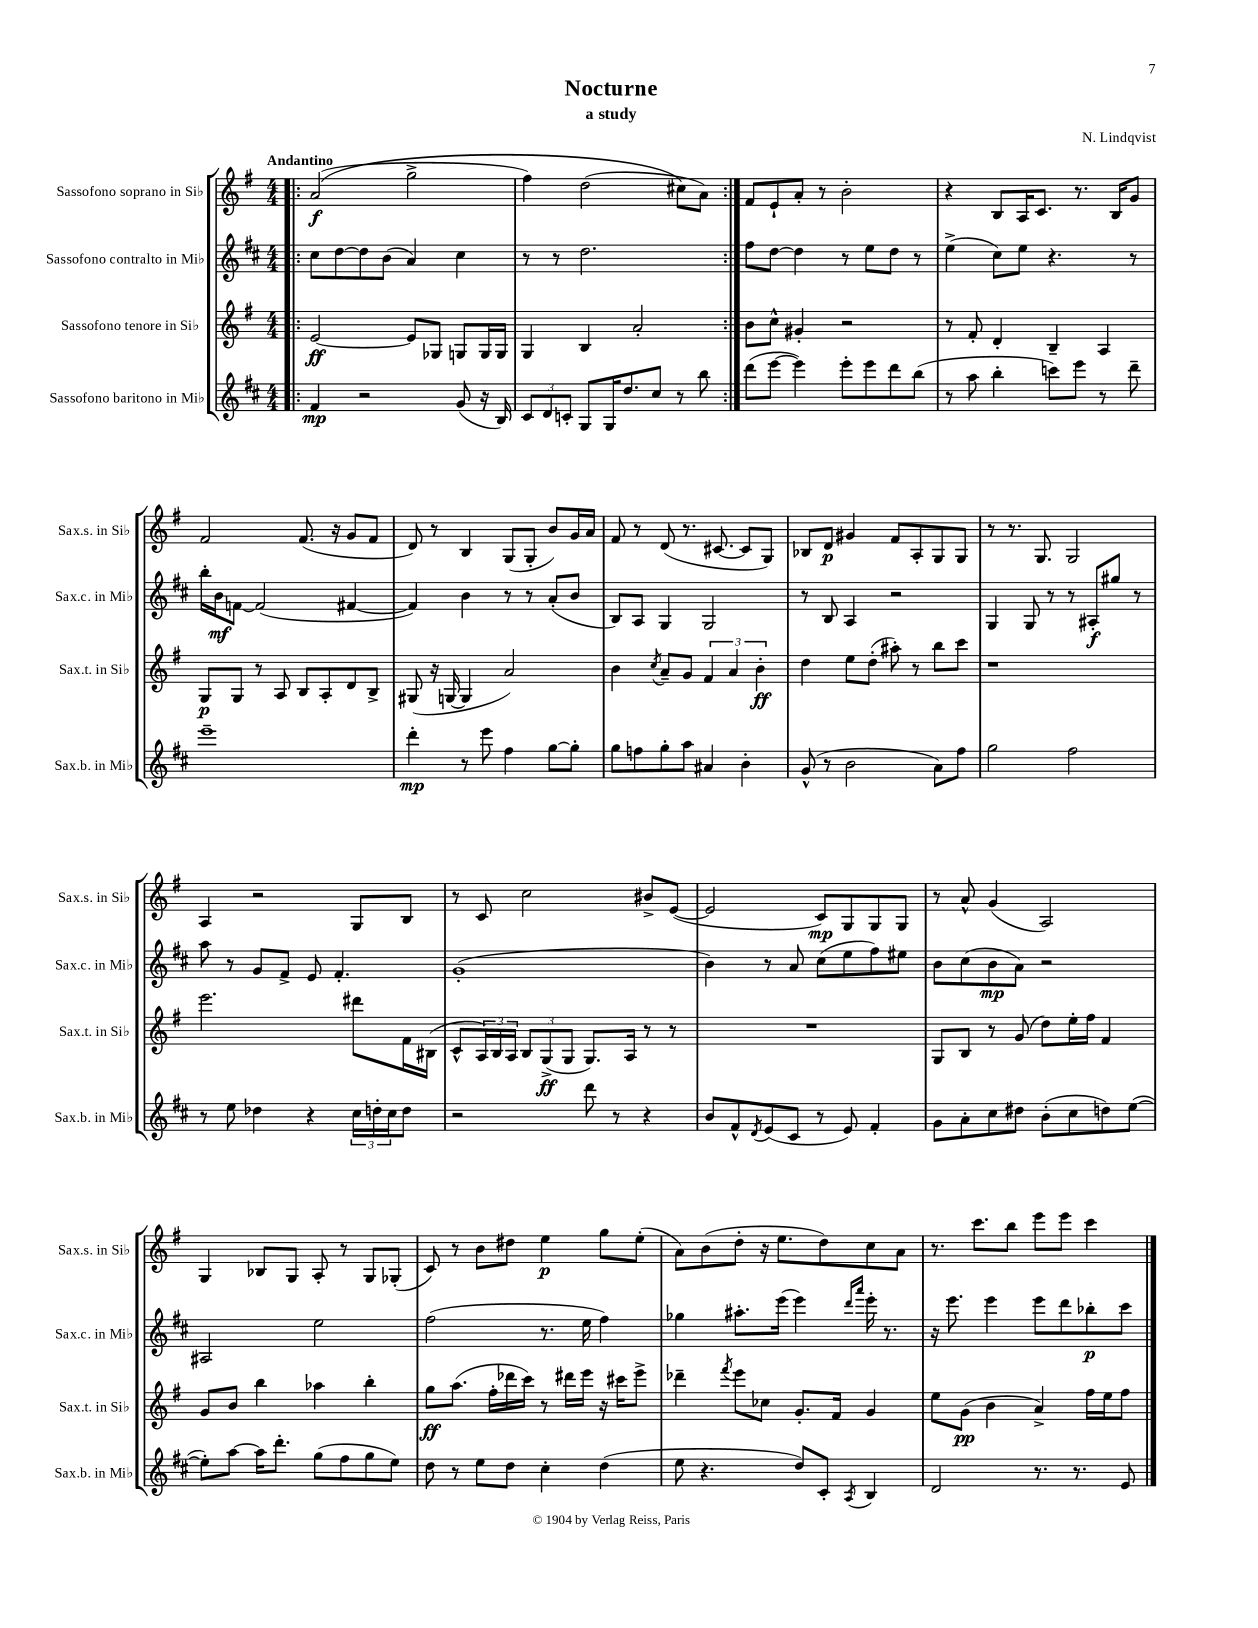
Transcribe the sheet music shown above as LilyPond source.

\header { title = "Nocturne" composer = "N. Lindqvist" subtitle = "a study" }
<<
\new StaffGroup <<
\new Staff = "s0" \with { instrumentName = "Sassofono soprano in Sib" shortInstrumentName = "Sax.s. in Sib" } {
    \clef treble \key g \major \numericTimeSignature \time 4/4 \tempo "Andantino"
    \repeat volta 2 { \bar ".|:" a'2\f(\( g''2-> |
    fis''4) d''2( cis''8\) a'8) | }
    fis'8 e'8-! a'8-. r8 b'2-. |
    r4 b8 a16 c'8. r8. b16 g'8 |
    fis'2 fis'8.( r16 g'8 fis'8 |
    d'8) r8 b4 g8( g8-. b'8) g'16 a'16 |
    fis'8 r8 d'8( r8. cis'8.~ cis'8 g8) |
    bes8 d'8\p gis'4 fis'8 a8-. g8 g8 |
    r8 r8. g8. g2 |
    a4 r2 g8 b8 |
    r8 c'8 c''2 bis'8-> e'8~( |
    e'2 c'8\mp) g8 g8 g8 |
    r8 a'8-^ g'4( a2) |
    g4 bes8 g8 a8-. r8 g8 ges8-.( |
    c'8) r8 b'8 dis''8 e''4\p g''8 e''8-.( |
    a'8) b'8( d''8-. r16 e''8. d''8) c''8 a'8 |
    r8. c'''8. b''8 e'''8 e'''8 c'''4 \bar "|." |
}
\new Staff = "s1" \with { instrumentName = "Sassofono contralto in Mib" shortInstrumentName = "Sax.c. in Mib" } {
    \clef treble \key d \major \numericTimeSignature \time 4/4
    \repeat volta 2 { \bar ".|:" cis''8 d''8~ d''8 b'8( a'4) cis''4 |
    r8 r8 d''2. | }
    fis''8 d''8~ d''4 r8 e''8 d''8 r8 |
    e''4->( cis''8) e''8 r4. r8 |
    b''16-. b'16\mf f'8~ f'2( fis'4~ |
    fis'4) b'4 r8 r8 a'8-.( b'8 |
    b8) a8 g4 g2 |
    r8 b8 a4 r2 |
    g4 g8 r8 r8 ais8-.\f gis''8 r8 |
    a''8 r8 g'8 fis'8-> e'8 fis'4.-. |
    g'1-.( |
    b'4) r8 a'8 cis''8( e''8 fis''8) eis''8 |
    b'8 cis''8( b'8\mp a'8) r2 |
    ais2 e''2 |
    fis''2( r8. e''16 fis''4) |
    ges''4 ais''8.-. e'''16( e'''4) \grace { d'''16 a'''16 } e'''16-. r8. |
    r16 e'''8. e'''4 e'''8 d'''8 bes''8-.\p cis'''8 \bar "|." |
}
\new Staff = "s2" \with { instrumentName = "Sassofono tenore in Sib" shortInstrumentName = "Sax.t. in Sib" } {
    \clef treble \key g \major \numericTimeSignature \time 4/4
    \repeat volta 2 { \bar ".|:" e'2~\ff e'8 ges8 g8 g16 g16 |
    g4 b4 a'2-. | }
    b'8 c''8-^ gis'4-. r2 |
    r8 fis'8-. d'4-. b4-- a4 |
    g8\p g8 r8 a8 b8 a8-. d'8 b8-> |
    gis8( r16 g16~ g4 a'2) |
    b'4 \acciaccatura { c''8 } a'8-- g'8 \tuplet 3/2 { fis'4 a'4 b'4-.\ff } |
    d''4 e''8 d''8-.( ais''8-.) r8 b''8 c'''8 |
    r1 |
    e'''2. dis'''8 fis'16 bis16( |
    c'8-^ \tuplet 3/2 { a16) b16 a16 } \tuplet 3/2 { b8 g8->\ff( g8 } g8.) a16 r8 r8 |
    R1 |
    g8 b8 r8 g'8( d''8) e''16-. fis''16 fis'4 |
    g'8 b'8 b''4 aes''4 b''4-. |
    g''8\ff a''8.( fis''16-. des'''16 c'''16) r8 dis'''16 e'''16 r16 cis'''16 e'''8-> |
    des'''4-- \acciaccatura { fis'''8 } e'''8 ces''8 g'8.-. fis'16 g'4 |
    e''8 g'8\pp( b'4 a'4->) fis''16 e''16 fis''8 \bar "|." |
}
\new Staff = "s3" \with { instrumentName = "Sassofono baritono in Mib" shortInstrumentName = "Sax.b. in Mib" } {
    \clef treble \key d \major \numericTimeSignature \time 4/4
    \repeat volta 2 { \bar ".|:" fis'4\mp r2 g'8( r16 b16) |
    \tuplet 3/2 { cis'8 d'8 c'8-. } g8 g16 d''8. cis''8 r8 b''8 | }
    d'''8( e'''8~ e'''4) e'''8-. e'''8 d'''8 b''8( |
    r8 a''8 b''4-. c'''8) e'''8 r8 d'''8-- |
    e'''1-- |
    d'''4-.\mp r8 e'''8 fis''4 g''8~ g''8-. |
    g''8 f''8 g''8-. a''8 ais'4 b'4-. |
    g'8-^( r8 b'2 a'8) fis''8 |
    g''2 fis''2 |
    r8 e''8 des''4 r4 \tuplet 3/2 { cis''16 d''16-. cis''16 } d''8 |
    r2 d'''8 r8 r4 |
    b'8 fis'8-^ \acciaccatura { d'8 } e'8( cis'8 r8 e'8) fis'4-. |
    g'8 a'8-. cis''8 dis''8 b'8-.( cis''8 d''8) e''8~( |
    e''8-.) a''8~ a''16 d'''8.-. g''8( fis''8 g''8 e''8) |
    d''8 r8 e''8 d''8 cis''4-. d''4( |
    e''8 r4. d''8) cis'8-. \acciaccatura { a8 } b4 |
    d'2 r8. r8. e'8 \bar "|." |
}
>>
>>
\layout { \context { \Score \remove "Bar_number_engraver" } }
